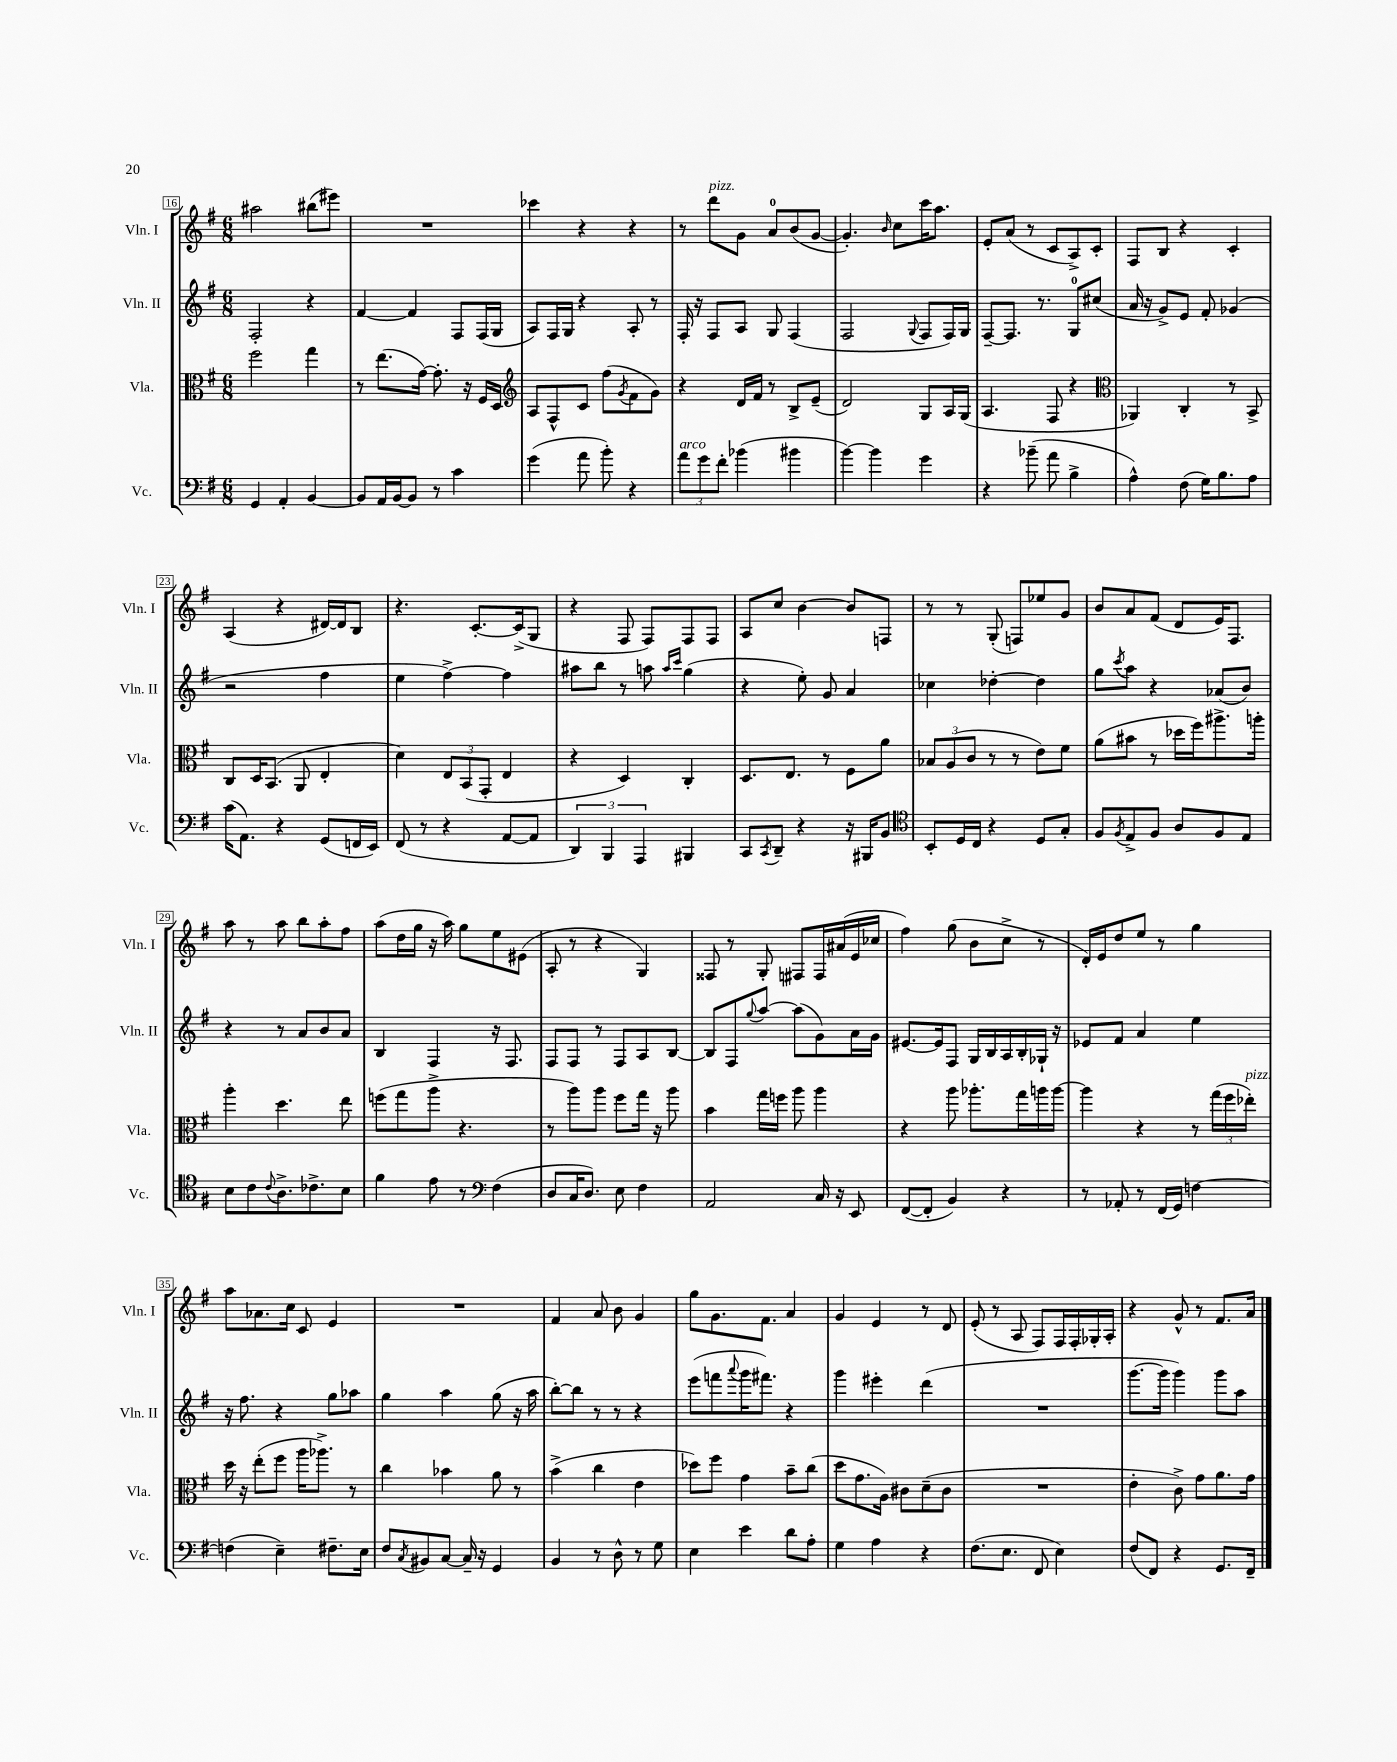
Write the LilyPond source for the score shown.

<<
\new StaffGroup <<
\new Staff = "s0" \with { instrumentName = "Vln. I" shortInstrumentName = "Vln. I" } {
    \clef treble \key g \major \numericTimeSignature \time 6/8
    ais''2 bis''8( eis'''8) |
    R2. |
    ces'''4 r4 r4 |
    r8 d'''8^\markup { \italic "pizz." } g'8 a'8-0 b'8( g'8~ |
    g'4.-.) \grace { b'16 } c''8 c'''16 a''8. |
    e'8-. a'8( r8 c'8 a8->) c'8-. |
    fis8 b8 r4 c'4-. |
    a4( r4 dis'16~) dis'16 b8 |
    r4. c'8.~-. c'16->( g8 |
    r4 fis8 fis8) fis8 fis8 |
    a8 c''8 b'4~ b'8 f8 |
    r8 r8 g8-.( f8) ees''8 g'8 |
    b'8 a'8 fis'8( d'8 e'16) fis8. |
    a''8 r8 a''8 b''8 a''8-. fis''8 |
    a''8( d''16 g''16 r16 a''16) g''8 e''8 eis'8( |
    a8-. r8 r4 g4) |
    fisis8 r8 g8-. fis8 fis16 ais'16( e'16 ces''16 |
    fis''4) g''8( b'8 c''8-> r8 |
    d'16-.) e'16 d''8 e''8 r8 g''4 |
    a''8 aes'8. c''16 c'8 e'4 |
    R2. |
    fis'4 a'8 b'8 g'4 |
    g''8 g'8. fis'8. a'4 |
    g'4 e'4 r8 d'8 |
    e'8-.( r8 a8 fis8) fis16 fis16-. ges16-. a16-. |
    r4 g'8-^ r8 fis'8. a'16 \bar "|." |
}
\new Staff = "s1" \with { instrumentName = "Vln. II" shortInstrumentName = "Vln. II" } {
    \clef treble \key g \major \numericTimeSignature \time 6/8
    fis2-. r4 |
    fis'4~ fis'4 fis8 fis16( g16 |
    a8) fis16 g16 r4 a8-. r8 |
    fis16-. r16 fis8 a8 g8 fis4( |
    fis2 \appoggiatura { g8 } fis8 fis16) g16 |
    fis8~-- fis8. r8. g8-0 cis''8( |
    a'16 r16 g'8->) e'8 fis'8-. ges'4( |
    r2 fis''4 |
    e''4 fis''4~->) fis''4 |
    ais''8 b''8 r8 a''8 \grace { a''16 c'''16 } g''4( |
    r4 e''8-.) g'8 a'4 |
    ces''4 des''4~-. des''4 |
    g''8 \acciaccatura { c'''8 } a''8 r4 aes'8( b'8) |
    r4 r8 a'8 b'8 a'8 |
    b4 fis4 r16 fis8. |
    fis8 fis8 r8 fis8 a8 b8~ |
    b8 fis8 \appoggiatura { g''8 } a''8~ a''8( g'8) a'16 g'16 |
    eis'8.~ eis'16 fis8 g16 b16 a16 b16-. ges16-! r16 |
    ees'8 fis'8 a'4 e''4 |
    r16 fis''8. r4 g''8 aes''8 |
    g''4 a''4 g''8( r16 a''16 |
    b''8~-.) b''8 r8 r8 r4 |
    e'''8( f'''8 \appoggiatura { a'''8 } g'''16 fis'''8.) r4 |
    g'''4 eis'''4-. d'''4( |
    R2. |
    g'''8.~ g'''16 g'''4) g'''8 a''8 \bar "|." |
}
\new Staff = "s2" \with { instrumentName = "Vla." shortInstrumentName = "Vla." } {
    \clef alto \key g \major \numericTimeSignature \time 6/8
    fis''2 g''4 |
    r8 e''8.( g'16~) g'8.-. r16 fis16 d16 |
    \clef treble a8 fis8-^ c'8 fis''8( \acciaccatura { g'8 } fis'8 g'8) |
    r4 d'16 fis'16 r8 b8-> e'8--( |
    d'2) g8 a16 g16( |
    a4. fis8 r4 |
    \clef alto aes,4) c4-. r8 b,8-> |
    c8 d16 b,8.( a,8 e4-. |
    d'4) \tuplet 3/2 { e8 b,8( g,8-. } e4 |
    r4 d4) c4-. |
    d8. e8. r8 fis8 a'8 |
    \tuplet 3/2 { bes8 a8( c'8 } r8 r8 e'8) fis'8 |
    a'8( bis'8 r8 des''16 fis''16) ais''8.-> a''16-. |
    a''4-. d''4. e''8 |
    f''8( g''8 a''8-> r4. |
    r8 a''8) a''8 fis''8 g''16 r16 a''8 |
    b'4 g''16 f''16 a''8 a''4 |
    r4 a''8 aes''8.-. g''16 a''16 a''16~ |
    a''4 r4 r8 \tuplet 3/2 { g''16( fis''16 ees''16-.^\markup { \italic "pizz." }) } |
    d''16 r16 e''8-.( fis''8 a''16 aes''8.->) r8 |
    c''4 bes'4 a'8 r8 |
    b'4->( c''4 e'4 |
    des''8) fis''8 g'4 b'8-- c''8( |
    d''8 g'8. a16) cis'8 d'8--( cis'8 |
    R2. |
    e'4-. c'8->) g'8 a'8. g'16 \bar "|." |
}
\new Staff = "s3" \with { instrumentName = "Vc." shortInstrumentName = "Vc." } {
    \clef bass \key g \major \numericTimeSignature \time 6/8
    g,4 a,4-. b,4~ |
    b,8 a,16 b,16~ b,8 r8 c'4 |
    g'4( a'8 b'8-.) r4 |
    \tuplet 3/2 { a'8^\markup { \italic "arco" } g'8 fis'8-. } bes'4( bis'4 |
    b'4~) b'4 g'4 |
    r4 bes'8--( a'8 b4-> |
    a4-^) fis8( g16) b8. a8 |
    c'16( a,8.) r4 g,8( f,16 e,16) |
    fis,8( r8 r4 a,8~ a,8 |
    \tuplet 3/2 { d,4) b,,4 a,,4 } bis,,4 |
    c,8 \acciaccatura { c,8 } d,8-- r4 r16 bis,,16 b,8 |
    \clef tenor b,8-. d16 c16 r4 d8 g8-. |
    fis8 \acciaccatura { fis8 } e8-> fis8 a8 fis8 e8 |
    b8 c'8 \appoggiatura { c'8 } a8.-> ces'8.-> b8 |
    fis'4 e'8 r8 \clef bass fis4( |
    d8 c16 d8.) e8 fis4 |
    a,2 c16 r16 e,8 |
    fis,8~( fis,8-. b,4) r4 |
    r8 aes,8-. r8 fis,16( g,16) f4~ |
    f4( e4--) fis8.-- e16 |
    fis8 \acciaccatura { c8 } bis,8 c8~ c16-- r16 g,4 |
    b,4 r8 d8-^ r8 g8 |
    e4 e'4 d'8 a8-. |
    g4 a4 r4 |
    fis8.( e8. fis,8 e4) |
    fis8( fis,8) r4 g,8. fis,16-- \bar "|." |
}
>>
>>
\layout { \context { \Score currentBarNumber = #16 \override BarNumber.stencil = #(make-stencil-boxer 0.1 0.3 ly:text-interface::print) } }
